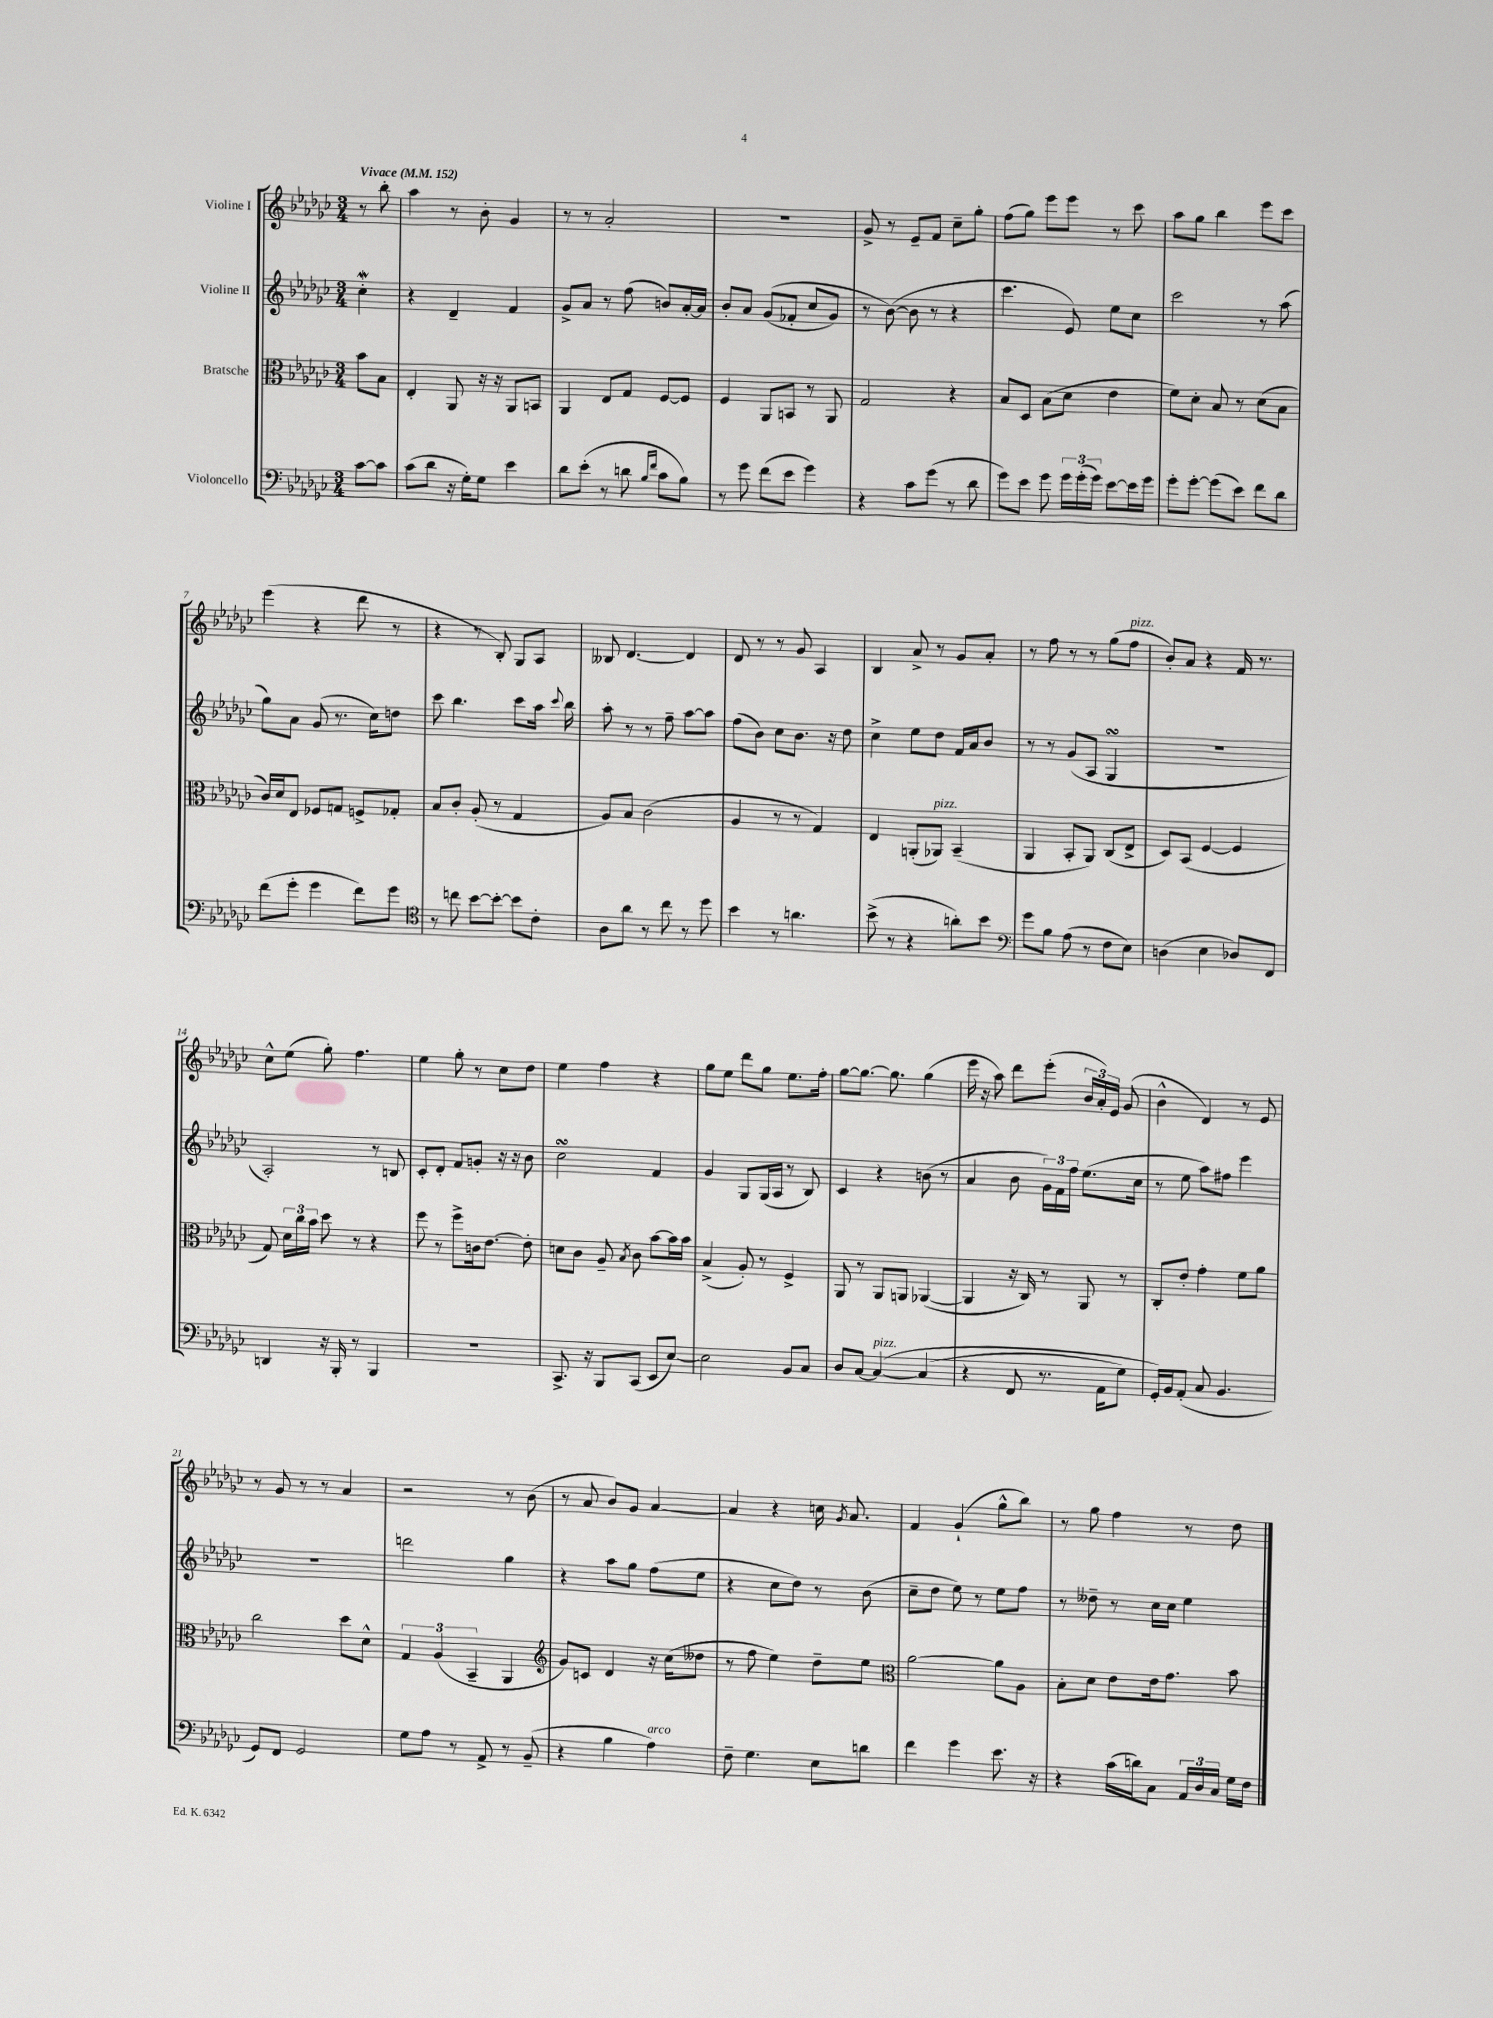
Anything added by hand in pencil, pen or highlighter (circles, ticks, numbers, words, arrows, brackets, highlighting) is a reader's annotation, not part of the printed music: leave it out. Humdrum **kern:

**kern	**kern	**kern	**kern
*part4	*part3	*part2	*part1
*staff4	*staff3	*staff2	*staff1
*I"Violoncello	*I"Bratsche	*I"Violine II	*I"Violine I
*clefF4	*clefC3	*clefG2	*clefG2
*k[b-e-a-d-g-c-]	*k[b-e-a-d-g-c-]	*k[b-e-a-d-g-c-]	*k[b-e-a-d-g-c-]
*M3/4	*M3/4	*M3/4	*M3/4
*MM152	*MM152	*MM152	*MM152
=	=	=	=
!	!	!	!LO:TX:a:B:t=Vivace
[8c-\L	8b-\L	4cc-w'\	8r
8c-\J]	8B-\J	.	8bb-'\
=1	=1	=1	=1
(8c-\L	4E-'/	4r	4aa-\
8d-\J	.	.	.
16r	8AA-/	4d-~/	8r
16G-'\KL)	.	.	.
8G-\J	16r	.	8b-'\
.	16r	.	.
4e-\	8AA-/L	4f/	4g-/
.	8BBn/J	.	.
=2	=2	=2	=2
8d-\L	4AA-/	8g-^/L	8r
(8e-'\J	.	8a-/J	8r
8r	8E-/L	8r	2a-'/
8dn\	8G-/J	(8ff\	.
16qqB-/LL	.	.	.
16qqf/JJ	.	.	.
8c-\L	[8F/L	8bn/L)	.
8B-\J)	8F/J]	[16a-'/L	.
.	.	16a-/JJ]	.
=3	=3	=3	=3
8r	4F/	8b-'/L	2.r
8g-\	.	8a-/J	.
(8f\L	8AA-/L	((8g-/L	.
8e-\J	8BBn/J	8f-X'/J	.
4g-\)	8r	8cc-/L	.
.	8AA-/	8g-/J)	.
=4	=4	=4	=4
4r	2G-/	8r	8g-^/
.	.	([8b-\)	8r
8c-\L	.	8b-\]	8e-~/L
(8g-\J	.	8r	8f/J
8r	4r	4r	8cc-~\L
8d-\	.	.	8gg-'\J
=5	=5	=5	=5
8g-\L)	8B-/L	4.ccc-\	(8ff\L
8e-\J	8D-/J	.	8gg-\J)
8g-\	(8B-\L	.	8eee-\L
24g-\LL	8d-\J	8e-/)	8eee-\J
(24g-'\	.	.	.
24g-\JJ)	.	.	.
[8e-\L	4e-\	8ee-\L	8r
16e-\L]	.	8cc-\J	8ccc-\
16g-\JJ	.	.	.
=6	=6	=6	=6
8g-'\L	8f\L)	2ccc-\	8aa-\L
[8g-'\J	8d-'\J	.	8gg-\J
(8g-\L]	8B-/	.	4bb-\
8e-\J)	8r	.	.
8f\L	(8d-\L	8r	8eee-\L
8d-\J	8B-\J	(8aa-\	8ccc-\J
!!LO:LB:g=z
=7	=7	=7	=7
(8f\L	16c-/LL)	8gg-\L)	(4eee-\
.	16d-/J	.	.
8g-'\J	8E-/J	8a-\J	.
4g-\	8F-X/L	(8g-/	4r
.	8Gn/J	8.r	.
8f\L)	8Fn^/L	.	8ddd-\
.	.	16cc-\KL)	.
8g-\J	8G-X'/J	8ddn\J	8r
=8	=8	=8	=8
*clefC4	*	*	*
8r	8B-/L	8ccc-\	4r
8ccn\	8c-'/J	4.bb-\	.
[8b-\L	(8A-'/	.	8r
8b-'\J_	8r	.	8B-'/)
8b-\L]	4G-/	8ccc-\L	8G-/L
8c-'\J	.	16aa-\Jk	8A-/J
.	.	8qqccc-/	.
.	.	16bb-\	.
=9	=9	=9	=9
8A-\L	8A-/L)	8aa-'\	8B--X/
8a-\J	8B-/J	8r	[4.d-/
8r	(2c-\	8r	.
8cc-\	.	8ff~\	.
8r	.	[8aa-\L	4d-/]
8dd-\	.	8aa-\J]	.
=10	=10	=10	=10
4b-\	4A-/	(8ff\L	8d-/
.	.	8b-\J)	8r
8r	8r	8cc-\L	8r
4.an\	8r	8.b-\J	8g-/
.	4G-/)	.	4A-/
.	.	16r	.
.	.	8dd-\	.
=11	=11	=11	=11
(8b-^\	4E-/	4cc-^\	4B-/
8r	.	.	.
4r	(8AAn'/L	8ee-\L	8a-^/
!	!LO:TX:a:i:t=pizz.	!	!
.	8AA-X/J)	8dd-\J	8r
8an'\L)	(4BB-~/	16f/LL	8g-/L
.	.	16a-/J	.
8b-\J	.	8b-/J	8a-'/J
=12	=12	=12	=12
*clefF4	*	*	*
8g-\L	4AA-/	8r	8r
8B-\J	.	8r	8ff\
(8A-\	8BB-'/L	(8g-/L	8r
8r	8AA-/J)	8A-/J	8r
8F\L	(8C-/L	4G-sSSs/	(8gg-\L
!	!	!	!LO:TX:a:i:t=pizz.
8E-\J)	8E-^/J	.	8ff\J
=13	=13	=13	=13
(4Dn\	8D-/L)	2.r	8b-'/L)
.	(8BB-/J	.	8a-/J
4E-\	[4F/	.	4r
8D-X/L)	4F/]	.	16f/
.	.	.	8.r
8FF/J	.	.	.
!!LO:LB:g=z
=14	=14	=14	=14
4DDn/	8G-/)	2A-'/)	8cc-^^\L
.	24d-\LL	.	(8ee-\J
.	24cc-\	.	.
.	24b-\JJ	.	.
16r	8dd-\	.	8gg-'\)
16BBB-'/	.	.	.
8r	8r	.	4.ff\
4BBB-/	4r	8r	.
.	.	8Bn/	.
=15	=15	=15	=15
2.r	8ff\	8c-'/L	4ee-\
.	8r	8d-'/J	.
.	8ff^\L	8f/L	8gg-'\
.	16cn\k	8gn'/J	8r
.	[8.e-\J	.	.
.	.	16r	8cc-\L
.	.	16r	.
.	8e-'\]	8b-\	8dd-\J
=16	=16	=16	=16
8.CC-^/	8dn\L	2cc-sSSs\	4ee-\
.	8c-\J	.	.
16r	.	.	.
8BBB-/L	8A-~/	.	4ff\
.	8qB-/	.	.
(8CC-/J	8c-\	.	.
8EE-/L	[8b-\L	4f/	4r
[8E-/J)	16b-\L]	.	.
.	16b-\JJ	.	.
=17	=17	=17	=17
2E-\]	(4B-^/	4g-/	8gg-\L
.	.	.	8ee-\J
.	8A-'/)	8G-/L	8ddd-\L
.	8r	(16G-/L	8gg-\J
.	.	16A-/JJ	.
8BB-/L	4F^/	8r	8.ee-\L
8C-/J	.	8B-/)	.
.	.	.	16ff'\Jk
=18	=18	=18	=18
8D-/L	8AA-/	4c-/	[8gg-\L
[8C-/J	8r	.	8.gg-\J_
!LO:TX:a:i:t=pizz.	!	!	!
(4C-/_	8AA-/L	4r	.
.	.	.	8.gg-\]
.	8AAn/J	.	.
(4C-/]	([4AA-X/	(8bn\	(4gg-\
.	.	8r	.
=19	=19	=19	=19
4r	4AA-/]	4a-/	16eee-\
.	.	.	16r
.	.	.	8aa-\)
8FF/	16r	8b-\	8ddd-\L
.	16C-/)	.	.
8.r	8r	24g-\LL)	(8eee-'\J
.	.	24f\	.
.	.	24ff\JJ	.
.	8AA-/	(8.ee-\L	24b-/LL
.	.	.	24a-'/)
16AA-\KL	.	.	.
.	.	.	24e-/JJ
8G-\J)	8r	.	(8g-/
.	.	16cc-\Jk	.
=20	=20	=20	=20
16GG-'/LL)	8C-'/L	8r	4b-^^\
16BB-/J	.	.	.
(8AA-'/J	8e-'/J	8ee-\	.
8C-/	4g-'\	8aa-\L)	4d-/)
4.BB-/	.	8ff#X\J	.
.	8f\L	4eee-\	8r
.	8a-\J	.	8e-/
!!LO:LB:g=z
=21	=21	=21	=21
8GG-/L)	2cc-\	2.r	8r
8FF/J	.	.	8g-/
2GG-/	.	.	8r
.	.	.	8r
.	8dd-\L	.	4a-/
.	8d-^^\J	.	.
=22	=22	=22	=22
8G-\L	6G-/	2dddn\	2r
8A-\J	.	.	.
.	(6A-/	.	.
8r	.	.	.
.	6BB-~/	.	.
8AA-^/	.	.	.
8r	4AA-/	4gg-\	8r
(8BB-~/	.	.	(8b-\
=23	=23	=23	=23
*	*clefG2	*	*
4r	8g-/L)	4r	8r
.	8cn/J	.	8a-/
4B-\	4d-/	8aa-\L	8b-/L)
.	.	8gg-\J	8g-/J
!LO:TX:a:i:t=arco	!	!	!
4A-\)	16r	(8ff\L	[4a-/
.	(16cc-\KL	.	.
.	8dd--X\J	8ee-\J	.
=24	=24	=24	=24
8F~\	8r	4r	4a-/]
4.G-\	8ff\	.	.
.	4ee-\)	8cc-\L	4r
.	.	8dd-\J)	.
8E-\L	8dd-~\L	8r	16ccn\
.	.	.	8qg-/
.	.	.	8.a-/
8dn\J	8ee-\J	(8b-\	.
=25	=25	=25	=25
*	*clefC3	*	*
4f\	[2a-\	8cc-~\L	4f/
.	.	8dd-\J	.
4g-\	.	8ee-\)	(4g-`/
.	.	8r	.
8.e-\	8a-\L]	8ee-\L	8gg-^^\L
.	8A-\J	8ff\J	8bb-\J)
16r	.	.	.
=26	=26	=26	=26
4r	8B-'\L	8r	8r
.	8d-\J	8dd--X~\	8gg-\
(16c-\LL	8e-\L	8r	4ff\
16dn\J)	.	.	.
8C-\J	16e-\k	16cc-\LL	.
.	8.g-\J	16cc-\JJ	.
24AA-/LL	.	4ee-\	8r
24D-/	.	.	.
24C-/JJ	.	.	.
16G-\LL	8b-\	.	8dd-\
16F\JJ	.	.	.
==	==	==	==
*-	*-	*-	*-
